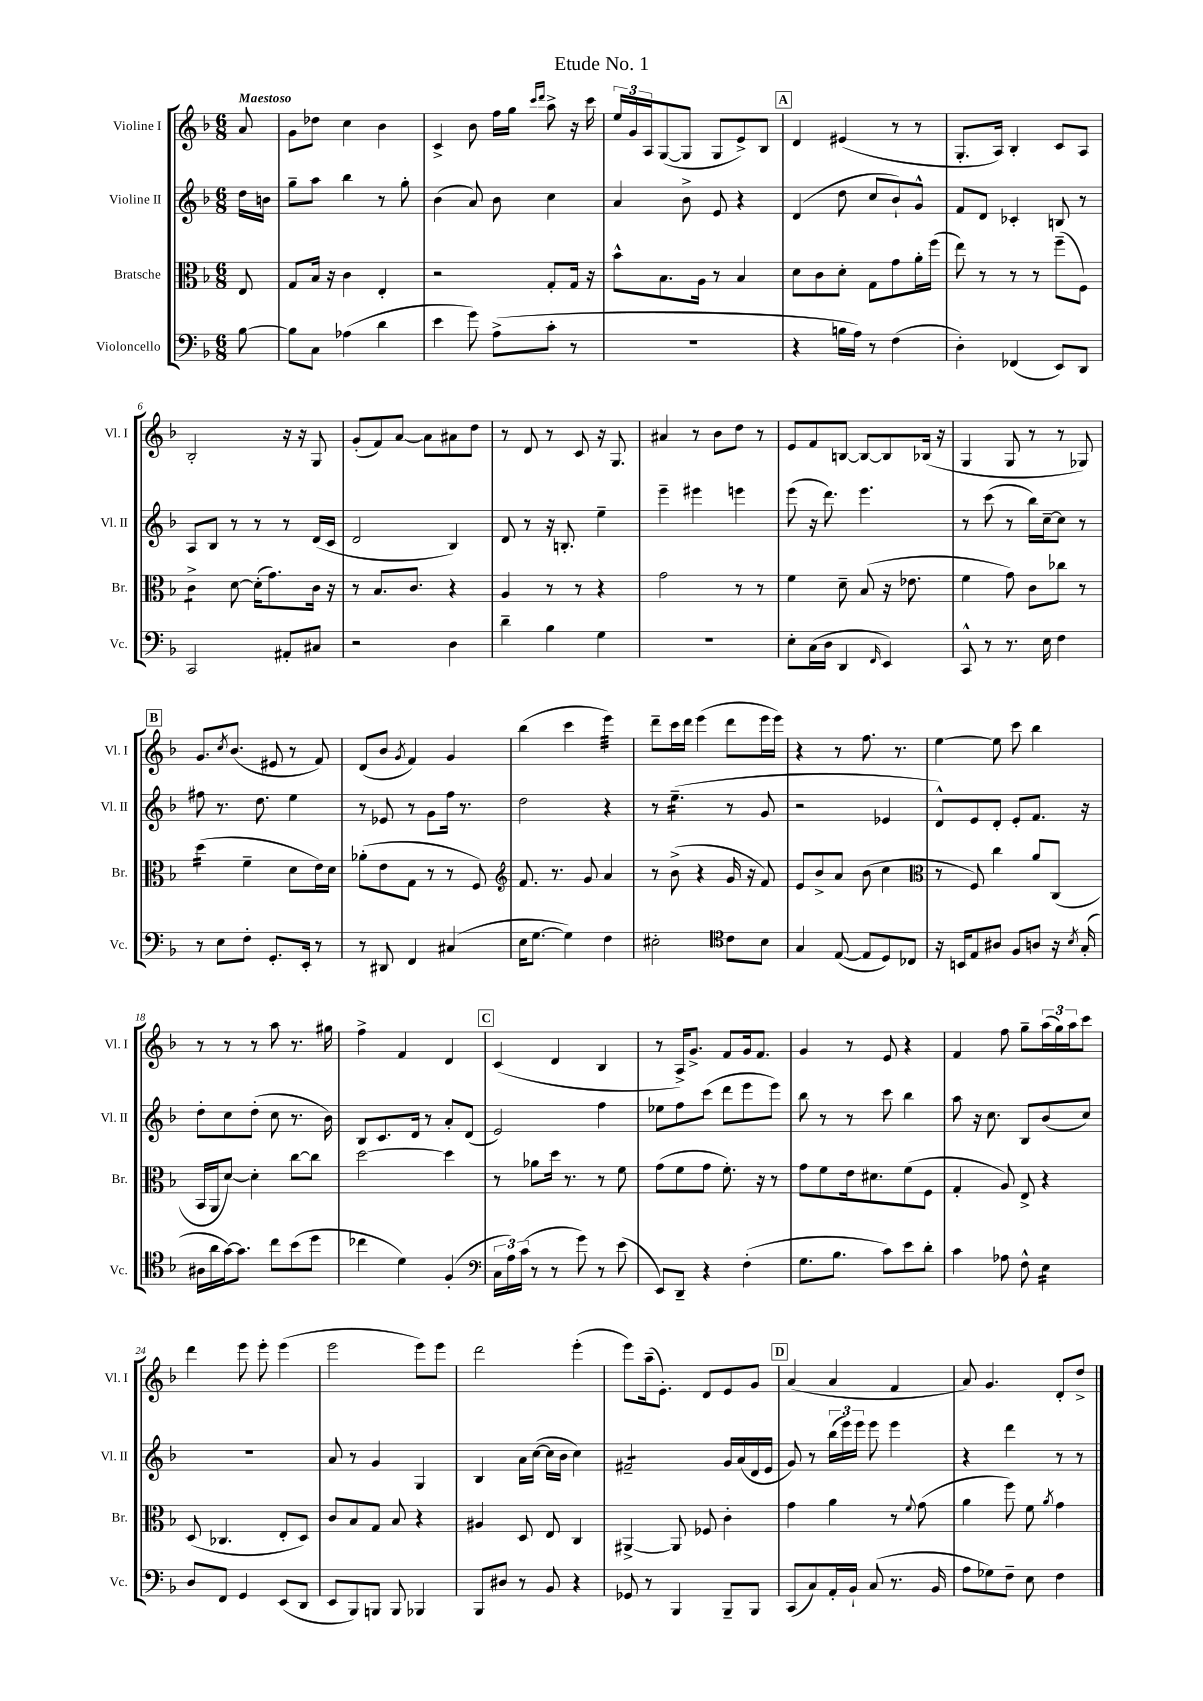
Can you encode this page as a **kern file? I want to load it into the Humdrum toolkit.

**kern	**kern	**kern	**kern
*staff4	*staff3	*staff2	*staff1
*clefF4	*clefC3	*clefG2	*clefG2
*k[b-]	*k[b-]	*k[b-]	*k[b-]
*M6/8	*M6/8	*M6/8	*M6/8
[8B-\	8E/	16dd\LL	8a/
.	.	16b\JJ	.
=	=	=	=
8B-\]L	8G/L	8gg~\L	8g\L
8C\J	16B-/Jk	8aa\J	8dd-\J
.	16r	.	.
(4A-\	4c\	4bb-\	4cc\
4d\	4E'/	8r	4b-\
.	.	8gg'\	.
=	=	=	=
4e\	2r	(4b-\	4c^/
8g\)	.	8a/)	8b-\
(8A^\L	.	8b-\	16ff\LL
.	.	.	16gg\JJ
.	.	.	16qqccc/LL
.	.	.	16qqddd/JJ
8c'\J	8G'/L	4cc\	8aa^\
8r	16G/Jk	.	16r
.	16r	.	16ccc\
=	=	=	=
2.r	8b-^^\L	4a/	24ee/LL
.	.	.	24g/
.	.	.	24A/J
.	8.B-\	.	([8G/
.	.	8b-^\	8G/]J
.	16A\Jk	.	.
.	8r	8e/	8G/L
.	4B-/	4r	8e^/)
.	.	.	8B-/J
=	=	=	=
4r	8d\L	(4d/	4d/
.	8c\	.	.
16B\LL	8d'\J	8dd\	(4e#/
16A\JJ)	.	.	.
8r	8G\L	8cc/L	.
(4F\	8g\	8b-`/)	8r
.	16a'\L	8g^^/J	8r
.	(16ff\JJ	.	.
=	=	=	=
4D'\)	8ee\)	8f/L	8.G'/L
.	8r	8d/J	.
.	.	.	16A/Jk)
(4FF-/	8r	4c-'/	4B-'/
.	8r	.	.
8EE/L)	(8ff~\L	8B/	8c/L
8DD/J	8F\J)	8r	8A/J
=	=	=	=
2CC/	4c^\	8A/L	2B-'/
.	.	8B-/J	.
.	[8d\	8r	.
.	(16d'\]LK	8r	.
.	8.g\)	.	.
8AA#'/L	.	8r	16r
.	.	.	16r
8C#/J	16c\Jk	(16d/LL	8G/
.	16r	16c/JJ	.
=	=	=	=
2r	8r	2d/	(8g'/L
.	8.B-/L	.	8f/)
.	.	.	[8a/J
.	8.c/J	.	.
.	.	.	8a\]L
4D\	4r	4B-/)	8a#\
.	.	.	8dd\J
=	=	=	=
4d~\	4A/	8d/	8r
.	.	8r	8d/
4B-\	8r	16r	8r
.	.	8.B'/	.
.	8r	.	8c/
4G\	4r	4ee~\	16r
.	.	.	8.G/
=	=	=	=
2.r	2g\	4eee~\	4a#/
.	.	4eee#\	8r
.	.	.	8b-\L
.	8r	4eee\	8dd\J
.	8r	.	8r
=	=	=	=
8E'\L	4f\	(8eee\	8e/L
(16C\L	.	16r	8f/
16D\JJ	.	8.ddd\)	.
4DD/	8d~\	.	[8B/J
.	(8B-/	4.eee\	8B/_L
16qqFF/	.	.	.
4EE/)	16r	.	8B/]
.	8.e-\	.	.
.	.	.	(16B-/Jk
.	.	.	16r
=	=	=	=
8CC^^/	4f\	8r	4G/
8r	.	(8ccc\	.
8.r	8g\)	8r	8G/
.	8c\L	16bb-\LL)	8r
16E\	.	[16cc~\J	.
4F\	8cc-\J	8cc\]J	8r
.	8r	8r	8G-/)
=	=	=	=
8r	(4dd\	8ff#\	8.g/L
8E\L	.	8.r	.
.	.	.	8qcc/
.	.	.	(8.b-/J
8F'\J	4f~\	.	.
.	.	8.dd\	.
8.GG'/L	.	.	8e#/
.	8d\L	4ee\	8r
16EE'/Jk	.	.	.
8r	16e\L)	.	8f/)
.	16d\JJ	.	.
=	=	=	=
8r	(8a-'\L	8r	(8d/L
8DD#/	8e\	8e-/	8b-/J
.	.	.	8qg/
4FF/	8G\J	8r	4f/)
.	8r	8g\L	.
(4C#/	8r	16ff\Jk	4g/
.	.	8.r	.
.	8F/)	.	.
=	=	=	=
*	*clefG2	*	*
16E\LK	8.f/	2dd\	(4bb-\
[8.G\J	.	.	.
.	8.r	.	.
4G\])	.	.	4ccc\
.	8g/	.	.
4F\	4a/	4r	4eee\)
=	=	=	=
2E#'\	8r	8r	8ddd~\L
.	(8b-^\	(4.ee~\	16ccc\L
.	.	.	16ddd\JJ
.	4r	.	(4eee\
*clefC4	*	*	*
8c\L	16g/	8r	8ddd\L
.	16r	.	.
8B-\J	8f/)	8g/	16eee\L
.	.	.	16eee\JJ)
=	=	=	=
4G/	8e/L	2r	4r
.	8b-^/	.	.
([8E/	8a/J	.	8r
8E/]L	(8b-\	.	8.ff\
8D/)	4cc\	4e-/	.
.	.	.	8.r
8C-/J	.	.	.
=	=	=	=
*	*clefC3	*	*
16r	8r	8d^^/L)	[4ee\
16BB/LK	.	.	.
8E/	8F/)	8e/	.
8A#/J	4cc\	8d'/J	8ee\]
8F/L	.	8e'/L	8ccc\
8A/J	8a/L	8.f/J	4bb-\
16r	(8C/J	.	.
8qB-/	.	.	.
(16G'/	.	16r	.
=	=	=	=
16A#\LL	16BB-/LL	8dd'\L	8r
16a\	16AA/J	.	.
[16g\J)	[8d/J)	8cc\	8r
8.g\]J	.	.	.
.	4d'\]	(8dd'\J	8r
8cc\L	.	8cc\	8aa\
(8b-\	[8cc\L	8.r	8.r
8dd\J	8cc\]J	.	.
.	.	16b-\)	16gg#\
=	=	=	=
4cc-\	[2dd\	8B-/L	4ff^\
.	.	8.c/	.
4d\)	.	.	4f/
.	.	16d/Jk	.
.	.	8r	.
(4F'/	4dd\]	8a'/L	4d/
.	.	(8d/J	.
=	=	=	=
*clefF4	*	*	*
24C\LL	8r	2e/)	(4c/
24A\)	.	.	.
(24c\JJ	.	.	.
8r	8a-\L	.	.
8r	16dd\Jk	.	4d/
.	8.r	.	.
8g\)	.	.	.
8r	8r	4ff\	4B-/
(8e\	8f\	.	.
=	=	=	=
8EE/L)	(8g\L	8ee-\L	8r
8DD~/J	8f\	8ff\	16A^/LK)
.	.	.	8.g^/J
4r	8g\J	(8ccc\J	.
.	8.f'\)	8ddd\L	8f/L
(4F'\	.	8eee\	16g/k
.	16r	.	8.f/J
.	8r	8eee\J)	.
=	=	=	=
8.G\L	8g\L	8bb-\	4g/
.	8f\	8r	.
8.B-\J	.	.	.
.	16e\k	8r	8r
.	8.d#\	.	.
8c\L)	.	8ccc\	8e/
8e\	(8f\	4bb-\	4r
8d'\J	8F\J	.	.
=	=	=	=
4c\	4G'/	8aa\	4f/
.	.	16r	.
.	.	8.cc\	.
8A-\	8A/)	.	8ff\
8F^^\	8E^/	8B-/L	8gg~\L
4E\	4r	(8b-/	(24aa\L
.	.	.	24gg\)
.	.	.	24aa\J
.	.	8cc/J)	8ccc\J
=	=	=	=
8D/L	(8D/	2.r	4ddd\
8FF/J	4.C-/	.	.
4GG/	.	.	8eee\
.	.	.	8eee'\
(8EE/L	8E'/L	.	(4eee\
8DD/J	8D/J)	.	.
=	=	=	=
8EE/L	8c/L	8a/	2eee\
8BBB-/)	8B-/	8r	.
8BBB/J	8G/J	4g/	.
8BBB/	8B-/	.	.
4BBB-/	4r	4G/	8eee\L)
.	.	.	8eee\J
=	=	=	=
8BBB-/L	4A#/	4B-/	2ddd\
8D#/J	.	.	.
8r	8D/	16a\LL	.
.	.	([16cc\JJ	.
8BB-/	8E/	16cc\]LL	.
.	.	16b-\JJ	.
4r	4C/	4cc\)	(4eee'\
=	=	=	=
8GG-/	[4AA#^/	2f#~/	8eee\L)
8r	.	.	(16aa~\k
.	.	.	8.e'\J)
4BBB-/	8AA#/]	.	.
.	8F-/	.	8d/L
8BBB-~/L	4c'\	16g/LL	8e/
.	.	(16a/	.
8BBB-/J	.	16d/	8g/J
.	.	16e/JJ	.
=	=	=	=
(8CC/L	4g\	8g/)	(4a/
8C/)	.	8r	.
16AA'/L	4a\	(24bb-\LL	4a/
.	.	24eee\)	.
16BB-`/JJ	.	.	.
.	.	24eee\JJ	.
(8C/	.	8eee\	.
8.r	8r	4eee\	4f/
.	8qqf/	.	.
.	(8g\	.	.
16BB-/	.	.	.
=	=	=	=
8A\L	4a\	4r	8a/)
8G-\)	.	.	4.g/
8F~\J	8ff\)	4ddd\	.
8E\	8f\	.	.
.	8qa/	.	.
4F\	4g\	8r	8d'/L
.	.	8r	8dd^/J
==	==	==	==
*-	*-	*-	*-
